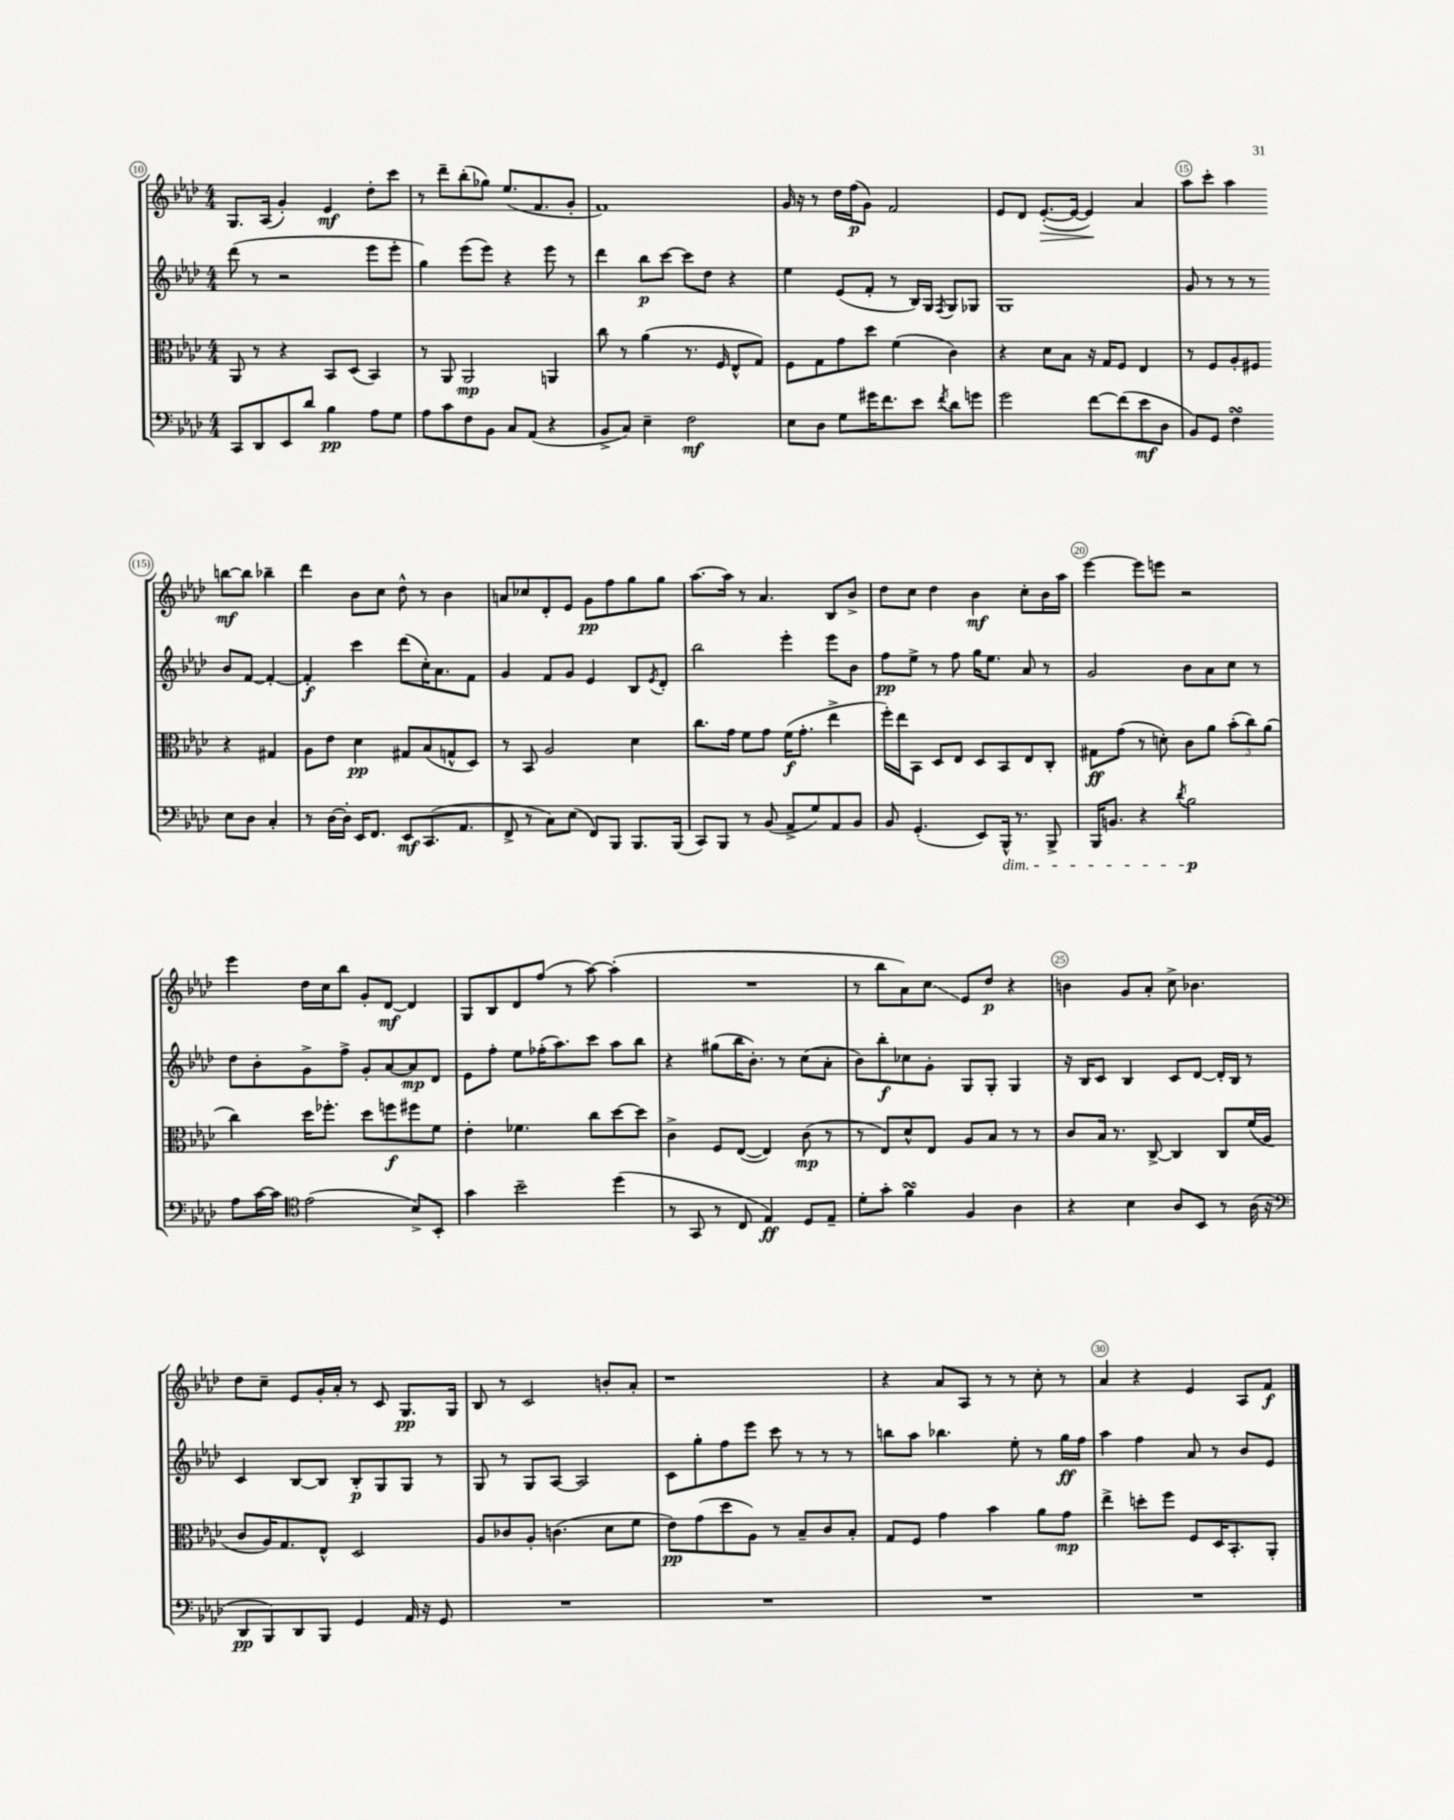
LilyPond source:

<<
\new StaffGroup <<
\new Staff = "s0" {
    \clef treble \key aes \major \numericTimeSignature \time 4/4
    g8. aes16( g'4-.) ees'4\mf des''8-. c'''8 |
    r8 des'''8-- bes''8-.( ges''8) ees''8.( f'8. g'8-. |
    f'1) |
    g'16 r16 r8 des''16 f''16\p( g'8) f'2 |
    ees'8 des'8 ees'8.~-.\>( ees'16~ ees'4\!) aes'4 |
    aes''8 c'''8-. aes''4 b''8~\mf b''8 bes''4-- |
    des'''4 bes'8 c''8 des''8-^ r8 bes'4 |
    a'8 ces''8 des'8-. ees'8 g'8\pp f''8 g''8 g''8 |
    aes''8.~ aes''16 r8 aes'4. bes8 bes'8-> |
    des''8 c''8 des''4 bes'4\mf c''8-. bes'16 aes''16 |
    ees'''4~ ees'''8 e'''8 r2 |
    ees'''4 des''16 c''16 bes''8 g'8-. des'8~\mf des'4 |
    g8 bes8 des'8 f''8( r8 aes''8~) aes''4-.( |
    R1 |
    r8 bes''8 aes'8) c''8\glissando ees'8 des''8\p r4 |
    b'4 g'8 aes'8-. c''8-> bes'4. |
    des''8 c''8-- ees'8 g'16-. aes'16-. r8 c'8 g8.\pp g16 |
    bes8 r8 c'2 b'8-. aes'8-. |
    r1 |
    r4 aes'8 aes8 r8 r8 c''8-. r8 |
    aes'4 r4 ees'4 aes8 f'8\f \bar "|." |
}
\new Staff = "s1" {
    \clef treble \key aes \major \numericTimeSignature \time 4/4
    des'''8( r8 r2 ees'''8 ees'''8-. |
    g''4) ees'''8( ees'''8) r4 ees'''8 r8 |
    des'''4 bes''8\p c'''8~ c'''8 des''8 r4 |
    ees''4 ees'8( f'8-. r8 bes16) g16 \acciaccatura { f8 } g8 ges8 |
    g1 |
    g'8 r8 r8 r8 bes'8 f'8~ f'4~-. |
    f'4-.\f c'''4 des'''8( c''16-.) aes'8. f'8 |
    g'4 f'8 g'8 ees'4 bes8 \acciaccatura { ees'8 } des'8-. |
    bes''2 ees'''4-. ees'''8 bes'8 |
    f''8\pp ees''8-> r8 f''8 g''16 ees''8. aes'8 r8 |
    g'2 bes'8 aes'8 c''8 r8 |
    des''8 bes'8-. g'8-> f''8-> g'8-. aes'8~ aes'8\mp des'8 |
    ees'8 f''8-. ees''8 fes''16-.( aes''8.) c'''8 aes''8 bes''8 |
    r4 gis''8( bes''16 bes'8.-.) r8 c''8( aes'8-. |
    bes'8) bes''8-.\f ces''8 g'8-. g8 g8-. g4 |
    r16 bes16 c'8 bes4 c'8 des'8~ des'16-. bes16 r8 |
    c'4 bes8~ bes8 bes8-.\p g8 g8 r8 |
    g8 r8 g8 aes8~ aes2 |
    c'8 g''8-. f''8 ees'''8 c'''8 r8 r8 r8 |
    b''8 aes''8 bes''4. ees''8-. r8 g''16\ff f''16 |
    aes''4 f''4 aes'8 r8 bes'8 ees'8 \bar "|." |
}
\new Staff = "s2" {
    \clef alto \key aes \major \numericTimeSignature \time 4/4
    aes,8 r8 r4 bes,8 des8( bes,4) |
    r8 aes,8 aes,2\mp a,4 |
    c''8 r8 aes'4( r8. f16 ees8-^ g8) |
    f8 g8 g'8 des''8 f'4( c'4) |
    r4 des'8 bes8 r16 g16 f8 ees4 |
    r8 f8 aes8-. fis8 r4 gis4 |
    aes8 ees'8 des'4\pp gis8 bes8( g8-^ des8) |
    r8 bes,8 aes2 des'4 |
    c''8. g'16 f'8 g'8 f'16\f( g'8.-. ees''4-> |
    f''16-.) ees''16 bes,8 des8 ees8 des8 bes,8 ees8 c8-. |
    gis8\ff g'8( r8 d'8-.) c'8 aes'8 \tuplet 3/2 { bes'8-.( c''8) aes'8( } |
    c''4) des''16 fes''8.-. des''8 f''8\f fis''8 f'8 |
    ees'4-. fes'4. c''8 des''8~ des''8 |
    c'4-> f8 ees8~( ees4) c'8\mp( r8 |
    r8 ees8) des'8-^ ees8 aes8 bes8 r8 r8 |
    c'8 bes16 r8. c8~-> c4 c8 f'16( aes16 |
    c'8 aes16) g8. ees8-^ des2 |
    aes8 ces'8 aes8-. c'4.( des'8 f'8 |
    ees'8\pp) g'8( des''8 aes8) r8 bes8-- c'8 bes8-. |
    g8 f8 g'4 bes'4 aes'8 g'8\mp |
    ees''4-> d''8-. f''8 f8 des16 bes,8.-. aes,8-. \bar "|." |
}
\new Staff = "s3" {
    \clef bass \key aes \major \numericTimeSignature \time 4/4
    c,8 des,8 ees,8 des'8 bes4\pp aes8 g8 |
    aes8 c'8 f8 bes,8 c8 aes,8( r4 |
    bes,8-> c8) ees4-- f2\mf |
    ees8 des8 g8 gis'16 f'8. ees'8 \acciaccatura { f'8 } des'8 g'8 |
    g'2 f'8~ f'8( ees'8\mf des8 |
    bes,8) g,8 f4\turn ees8 des8 c4-. |
    r8 des16~ des16-. ees,16 f,8. ees,8\mf c,8.( aes,8. |
    f,8-> r8 c8) ees8( f,8) bes,,8 bes,,8. bes,,16( |
    c,8) bes,,8 r8 bes,8( aes,8-> g8) aes,8 bes,8 |
    bes,8 g,4.-.( ees,8) bes,,16-^\dim r8. bes,,8-> |
    bes,,16 b,8. r4 \acciaccatura { des'8 } bes2\p\! |
    aes8 c'16~ c'16 \clef tenor ees'2( bes8->) bes,8-. |
    g'4 bes'2-- des''4( |
    r8 g,8 r8 c8 ees4\ff) des8 ees8-- |
    des'8-. g'8-. f'4\turn f4 aes4 |
    r4 bes4 aes8 bes,8 r8 aes16( r16 |
    \clef bass des,8\pp bes,,8) des,8 bes,,8 g,4 aes,16 r16 g,8 |
    R1 |
    R1 |
    R1 |
    R1 \bar "|." |
}
>>
>>
\layout { \context { \Score currentBarNumber = #10 \override BarNumber.break-visibility = ##(#f #t #t) barNumberVisibility = #(every-nth-bar-number-visible 5) \override BarNumber.stencil = #(make-stencil-circler 0.1 0.3 ly:text-interface::print) } }
